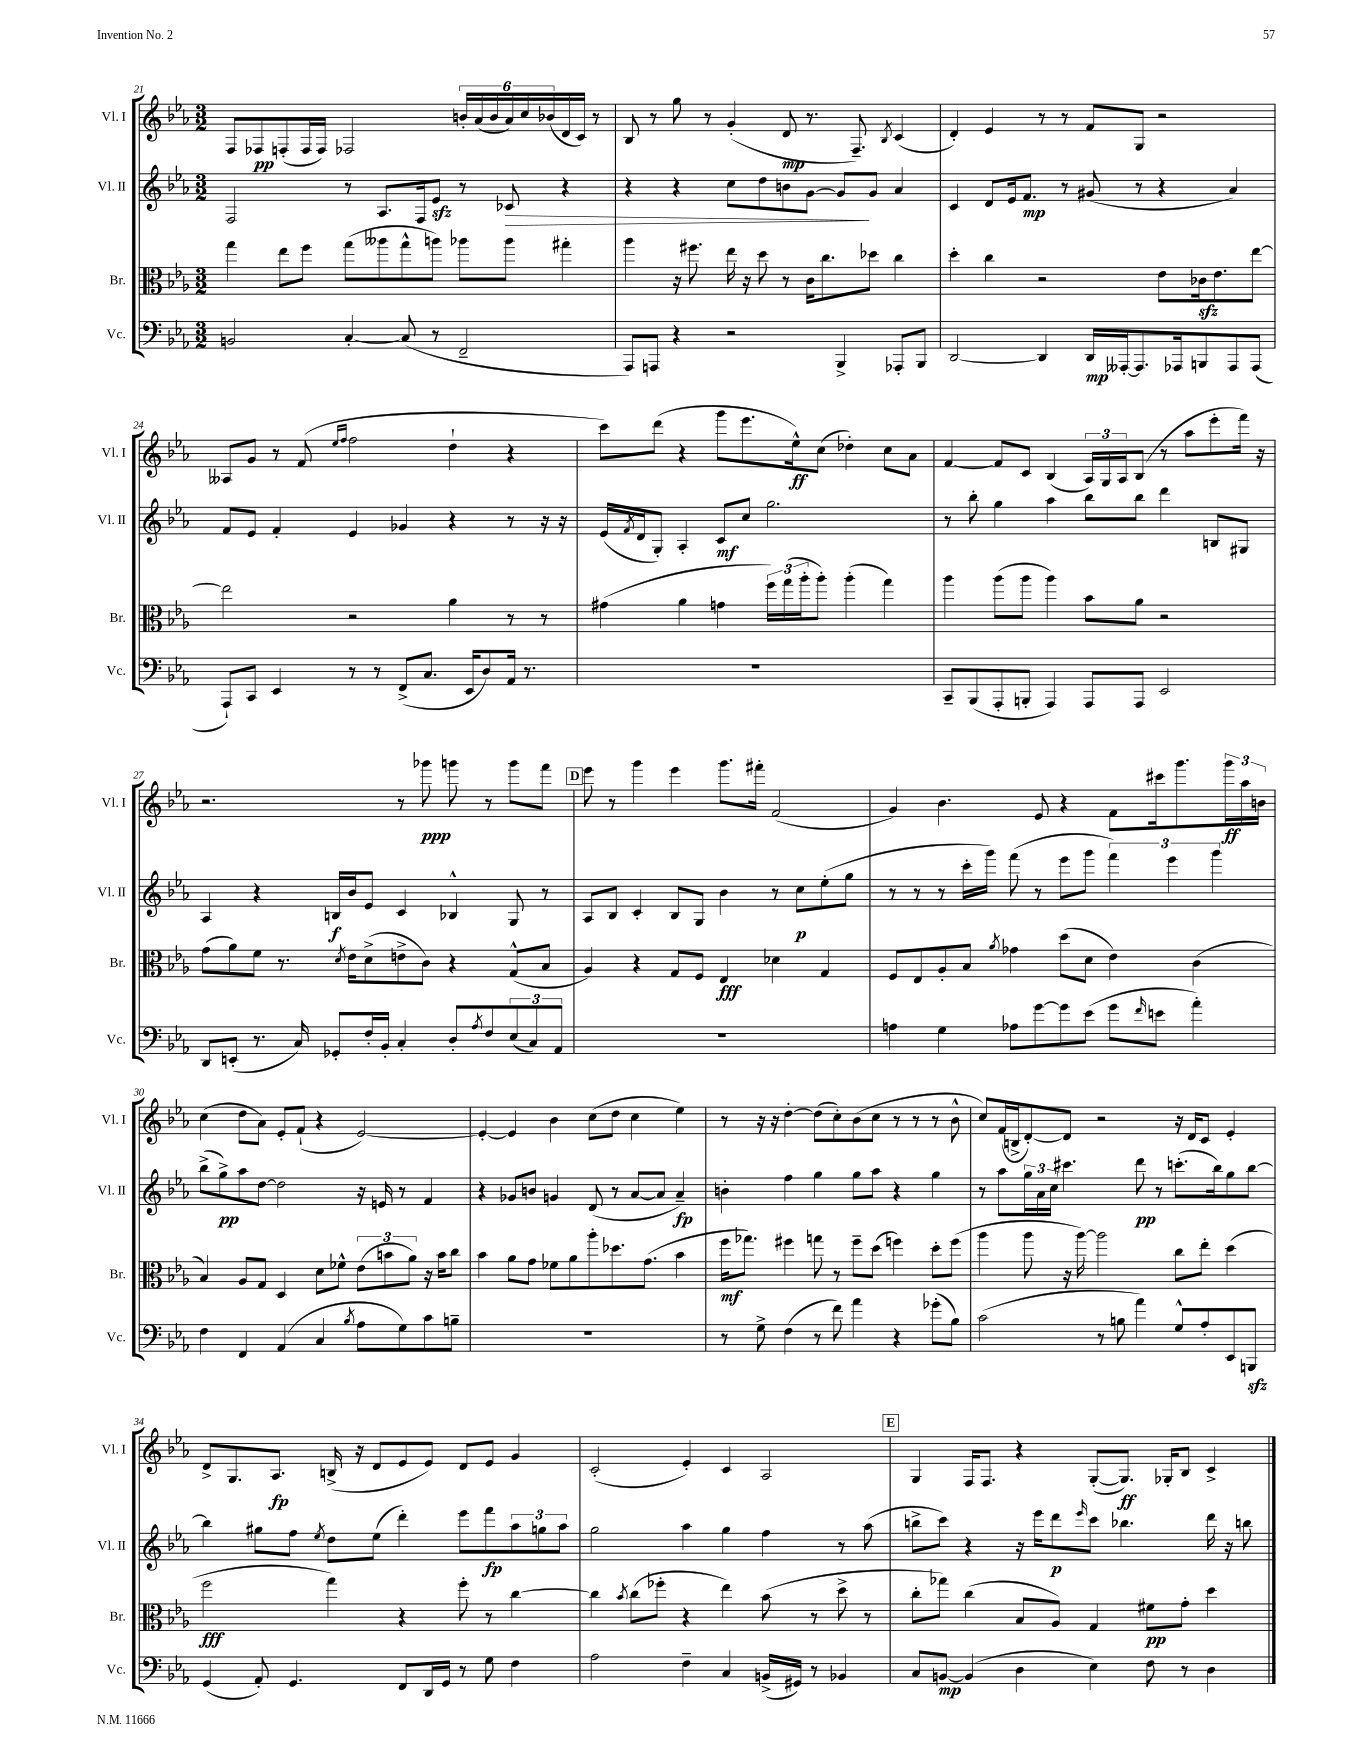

**kern	**dynam	**kern	**dynam	**kern	**dynam	**kern	**dynam
*part4	*part4	*part3	*part3	*part2	*part2	*part1	*part1
*staff4	*staff4	*staff3	*staff3	*staff2	*staff2	*staff1	*staff1
*I"Vc.	*	*I"Br.	*	*I"Vl. II	*	*I"Vl. I	*
*I'Vc.	*	*I'Br.	*	*I'Vl. II	*	*I'Vl. I	*
*clefF4	*	*clefC3	*	*clefG2	*	*clefG2	*
*k[b-e-a-]	*	*k[b-e-a-]	*	*k[b-e-a-]	*	*k[b-e-a-]	*
*M3/2	*	*M3/2	*	*M3/2	*	*M3/2	*
=21	=21	=21	=21	=21	=21	=21	=21
2BBn/	.	4gg\	.	2F/	.	8F/L	.
.	.	.	.	.	.	8F-X/	pp
.	.	8ee-\L	.	.	.	(8Fn'/	.
.	.	8ff\J	.	.	.	16F/L	.
.	.	.	.	.	.	16F/JJ)	.
[4C'/	.	(8gg\L	.	8r	.	2F-X/	.
.	.	8aa--X\	.	8.A-/L	.	.	.
(8C/]	.	8gg^^\	.	.	.	.	.
.	.	.	.	16F/k	.	.	.
8r	.	8aan\J)	.	8e-zz/J	.	.	.
2FF~/	.	8aa-X\L	.	8r	.	24bn'/LL	.
.	.	.	.	.	.	(24a-/	.
.	.	.	.	.	.	24b/	.
!	!	!	!	!	!LO:HP:b	!	!
.	.	8aa-\J	.	8c-X/	>	24a-/)	.
.	.	.	.	.	.	24cc/	.
.	.	.	.	.	.	(24b-X/	.
.	.	4gg#X'\	.	4r	.	16d/	.
.	.	.	.	.	.	16c/JJ)	.
.	.	.	.	.	.	8r	.
=22	=22	=22	=22	=22	=22	=22	=22
8AAA-/L)	.	4aa-\	.	4r	.	8B-/	.
8AAAn/J	.	.	.	.	.	8r	.
4r	.	16r	.	4r	.	8gg\	.
.	.	8.ff#X\	.	.	.	.	.
.	.	.	.	.	.	8r	.
2r	.	16ee-\	.	8cc\L	.	(4g'/	.
.	.	16r	.	.	.	.	.
.	.	8dd\	.	8dd\	.	.	.
.	.	8r	.	8bn\	.	8d/	mp
.	.	16c\KL	.	[8g\J	.	8.r	.
.	.	8.cc\	.	.	.	.	.
4BBB-^/	.	.	.	8g/L]	.	.	.
.	.	.	.	.	.	8.F~/)	.
.	.	8dd-X\J	.	8g/J	]	.	.
.	.	.	.	.	.	8qB-/	.
8AAA-X'/L	.	4cc\	.	4a-/	.	(4c/	.
8BBB-/J	.	.	.	.	.	.	.
=23	=23	=23	=23	=23	=23	=23	=23
[2DD/	.	4dd'\	.	4c/	.	4d'/)	.
.	.	4cc\	.	8d/L	.	4e-/	.
.	.	.	.	16e-/k	.	.	.
.	.	.	.	8.f/J	mp	.	.
4DD/]	.	2r	.	.	.	8r	.
.	.	.	.	8r	.	8r	.
16DD/LL	mp	.	.	(8g#X/	.	8f/L	.
[16AAA--X'/J	.	.	.	.	.	.	.
8.AAA--/]	.	.	.	8r	.	8G/J	.
.	.	8e-\L	.	4r	.	2r	.
16AAA-X/k	.	.	.	.	.	.	.
8BBBn/	.	16c-Xzz\k	.	.	.	.	.
.	.	8.e-\	.	.	.	.	.
8AAA-/	.	.	.	4a-/)	.	.	.
(8AAA-/J	.	[8ee-\J	.	.	.	.	.
!!LO:LB:g=z
=24	=24	=24	=24	=24	=24	=24	=24
8AAA-`/L)	.	2ee-\]	.	8f/L	.	8A--X/L	.
8CC/J	.	.	.	8e-/J	.	8g/J	.
4EE-/	.	.	.	4f'/	.	8r	.
.	.	.	.	.	.	(8f/	.
.	.	.	.	.	.	16qqee-/LL	.
.	.	.	.	.	.	16qqff/JJ	.
8r	.	2r	.	4e-/	.	2ff\	.
8r	.	.	.	.	.	.	.
(8FF^/L	.	.	.	4g-X/	.	.	.
8.C/J	.	.	.	.	.	.	.
.	.	4a-\	.	4r	.	4dd`\	.
16EE-/KL	.	.	.	.	.	.	.
8D/)	.	.	.	.	.	.	.
16AA-/Jk	.	8r	.	8r	.	4r	.
8.r	.	.	.	.	.	.	.
.	.	8r	.	16r	.	.	.
.	.	.	.	16r	.	.	.
=25	=25	=25	=25	=25	=25	=25	=25
1.r	.	(4g#X\	.	(16e-/LL	.	8ccc\L)	.
.	.	.	.	8qf/	.	.	.
.	.	.	.	16d/J	.	.	.
.	.	.	.	8G'/J)	.	(8ddd\J	.
.	.	4a-\	.	4A-'/	.	4r	.
.	.	4gn\	.	8c/L	mf	8ggg\L	.
.	.	.	.	8cc/J	.	8.eee-\	.
.	.	24ff\LL)	.	2.gg\	.	.	.
.	.	(24gg\	.	.	.	.	.
.	.	.	.	.	.	16ee-^^\k)	ff
.	.	24aa-'\J	.	.	.	.	.
.	.	8aa-'\J)	.	.	.	(8cc\J	.
.	.	(4aa-'\	.	.	.	4dd-X'\)	.
.	.	4gg\)	.	.	.	8cc\L	.
.	.	.	.	.	.	8a-\J	.
=26	=26	=26	=26	=26	=26	=26	=26
8CC~/L	.	4aa-\	.	8r	.	[4f/	.
(8BBB-/	.	.	.	8bb-'\	.	.	.
8AAA-'/	.	(8aa-\L	.	4gg\	.	8f/L]	.
8BBBn'/J	.	8aa-\J	.	.	.	8c/J	.
4AAA-/)	.	4aa-\)	.	4aa-\	.	(4B-/	.
8AAA-/L	.	8b-\L	.	8bb-\L	.	24A-/LL)	.
.	.	.	.	.	.	24G/	.
.	.	.	.	.	.	24A-/J	.
8AAA-/J	.	8a-\J	.	8bb-\J	.	(8B-/J	.
2EE-/	.	2r	.	4ddd\	.	8r	.
.	.	.	.	.	.	8aa-\L	.
.	.	.	.	8Bn/L	.	8eee-'\	.
.	.	.	.	8G#X/J	.	16fff\Jk)	.
.	.	.	.	.	.	16r	.
!!LO:LB:g=z
=27	=27	=27	=27	=27	=27	=27	=27
8DD/L	.	(8g\L	.	4A-/	.	2.r	.
(8EEn'/J	.	8a-\)	.	.	.	.	.
8.r	.	8f\J	.	4r	.	.	.
.	.	8.r	.	.	.	.	.
16C/)	.	.	.	.	.	.	.
8GG-X'/L	.	.	.	16Bn/LL	f	.	.
.	.	8qd/	.	.	.	.	.
.	.	16e-\KL	.	16b-/J	.	.	.
16F'/L	.	(8d^\	.	8e-/J	.	.	.
16BB-'/JJ	.	.	.	.	.	.	.
4C'/	.	8en^\	.	4c/	.	8r	.
.	.	8c\J)	.	.	.	8ggg-X\	ppp
8D'/L	.	4r	.	4B-X^^/	.	8gggn\	.
8qA-/	.	.	.	.	.	.	.
8F/	.	.	.	.	.	8r	.
(12E-/	.	(8G^^/L	.	8G/	.	8ggg\L	.
12C/)	.	.	.	.	.	.	.
.	.	8B-/J	.	8r	.	8fff\J	.
12AA-/J	.	.	.	.	.	.	.
!!LO:REH:place=s1:t=D
=28	=28	=28	=28	=28	=28	=28	=28
1.r	.	4A-/)	.	8A-/L	.	8eee-\	.
.	.	.	.	8B-/J	.	8r	.
.	.	4r	.	4c'/	.	4ggg\	.
.	.	8G/L	.	8B-/L	.	4eee-\	.
.	.	8F/J	.	8G/J	.	.	.
.	.	4E-/	fff	4b-\	.	8.ggg\L	.
.	.	.	.	.	.	16fff#X'\Jk	.
.	.	4d-X\	.	8r	.	(2f/	.
.	.	.	.	8cc\L	p	.	.
.	.	4G/	.	(8ee-'\	.	.	.
.	.	.	.	8gg\J	.	.	.
=29	=29	=29	=29	=29	=29	=29	=29
4An\	.	8F/L	.	8r	.	4g/)	.
.	.	8E-/	.	8r	.	.	.
4G\	.	8A-'/	.	8r	.	4.b-\	.
.	.	8B-/J	.	16ccc'\LL	.	.	.
.	.	.	.	16ggg\JJ)	.	.	.
.	.	8qa-/	.	.	.	.	.
8A-X\L	.	4g-X\	.	(8fff\	.	.	.
[8g\	.	.	.	8r	.	8e-/	.
8g\]	.	(8dd\L	.	8eee-\L	.	4r	.
(8e-\J	.	8d\J	.	8ggg\J	.	.	.
8g\L	.	4e-\)	.	6fff\)	.	8f\L	.
16qqf/	.	.	.	.	.	.	.
8en\J	.	.	.	.	.	16ccc#X\k	.
.	.	.	.	6eee-\	.	.	.
.	.	.	.	.	.	8.ggg\	.
4a-'\)	.	(4c\	.	.	.	.	.
.	.	.	.	6ggg\	.	.	.
.	.	.	.	.	.	24ggg\L	ff
.	.	.	.	.	.	24aa-\	.
.	.	.	.	.	.	24bn\JJ	.
!!LO:LB:g=z
=30	=30	=30	=30	=30	=30	=30	=30
4F\	.	4B-/)	.	(8bb-^\L	.	(4cc\	.
.	.	.	.	8gg^\)	pp	.	.
4FF/	.	8A-/L	.	8aa-\	.	8dd\L	.
.	.	8G/J	.	[8dd\J	.	8a-\J)	.
(4AA-/	.	4D/	.	2dd\]	.	8e-'/L	.
.	.	.	.	.	.	(8f`/J	.
4C/	.	8d\L	.	.	.	4r	.
.	.	8f-X^^\J	.	.	.	.	.
8qB-/	.	.	.	.	.	.	.
8A-\L	.	(12e-\L	.	16r	.	[2e-/)	.
.	.	.	.	16en/	.	.	.
.	.	12bn\	.	.	.	.	.
8G\)	.	.	.	8r	.	.	.
.	.	12a-\J)	.	.	.	.	.
8c\	.	16r	.	4f/	.	.	.
.	.	16b\KL	.	.	.	.	.
8Bn~\J	.	8cc\J	.	.	.	.	.
=31	=31	=31	=31	=31	=31	=31	=31
1.r	.	4b-\	.	4r	.	4e-'/_	.
.	.	8a-\L	.	8g-X/L	.	4e-/]	.
.	.	8g\J	.	8bn/J	.	.	.
.	.	8f-X\L	.	4gn/	.	4b-\	.
.	.	8a-\	.	.	.	.	.
.	.	8aa-'\	.	(8d/	.	(8cc\L	.
.	.	8.dd-X\	.	8r	.	8dd\J	.
.	.	.	.	[8a-/L	.	4cc\	.
.	.	(8.g\J	.	.	.	.	.
.	.	.	.	8a-/J]	.	.	.
.	.	4b-\	.	4a-~/)	fp	4ee-\)	.
=32	=32	=32	=32	=32	=32	=32	=32
8r	.	16ff\KL	mf	4bn'\	.	8r	.
.	.	8.gg-X\J)	.	.	.	.	.
8G^\	.	.	.	.	.	16r	.
.	.	.	.	.	.	16r	.
(4F\	.	4ff#X\	.	4ff\	.	[4dd'\	.
8r	.	8ggn\	.	4gg\	.	(8dd\L]	.
8f\)	.	8r	.	.	.	8cc'\)	.
4a-\	.	8ff#~\L	.	8gg\L	.	(8b-\	.
.	.	(8dd\J	.	8aa-\J	.	8cc\J	.
4r	.	4ffn\)	.	4r	.	8r	.
.	.	.	.	.	.	8r	.
(8g-X'\L	.	8dd'\L	.	4gg\	.	8r	.
8B-\J)	.	(8ff\J	.	.	.	8b-^^\	.
=33	=33	=33	=33	=33	=33	=33	=33
(2c\	.	4aa-\	.	8r	.	8cc/L)	.
.	.	.	.	8aa-\L	.	(16f/L	.
.	.	.	.	.	.	16Bn^/J	.
.	.	8aa-\	.	24gg\L	.	[8d'/)	.
.	.	.	.	24a-\	.	.	.
.	.	.	.	24cc\JJ	.	.	.
.	.	16r	.	4.ccc#X\	.	8d/J]	.
.	.	[16aa-\)	.	.	.	.	.
8r	.	2aa-\]	.	.	.	2r	.
8Bn\	.	.	.	.	.	.	.
4a-\)	.	.	.	8ddd\	pp	.	.
.	.	.	.	8r	.	.	.
8G^^/L	.	8cc\L	.	(8.cccn'\L	.	16r	.
.	.	.	.	.	.	16d/KL	.
8A-'/	.	8ee-'\J	.	.	.	8c/J	.
.	.	.	.	16bb-\k)	.	.	.
8EE-/	.	(4dd\	.	8gg\	.	4e-'/	.
8BBBnzz/J	.	.	.	[8bb-\J	.	.	.
!!LO:LB:g=z
=34	=34	=34	=34	=34	=34	=34	=34
(4GG/	.	2ff\	fff	4bb-\]	.	8d^/L	.
.	.	.	.	.	.	8.G/	.
8AA-'/)	.	.	.	8gg#X\L	.	.	.
.	.	.	.	.	.	8.A-/J	fp
4.GG/	.	.	.	8ff\J	.	.	.
.	.	.	.	8qee-/	.	.	.
.	.	4gg\)	.	8dd\L	.	(16Bn^/	.
.	.	.	.	.	.	16r	.
.	.	.	.	(8ee-\J	.	8d/L	.
8FF/L	.	4r	.	4ddd'\)	.	8e-/	.
16DD/L	.	.	.	.	.	8e-/J)	.
16GG/JJ	.	.	.	.	.	.	.
8r	.	8ff'\	.	8eee-\L	.	8d/L	.
8G\	.	8r	.	8fff\	fp	8e-/J	.
4F\	.	[4cc\	.	12aa-\	.	4g/	.
.	.	.	.	12ggn\	.	.	.
.	.	.	.	12aa-\J	.	.	.
=35	=35	=35	=35	=35	=35	=35	=35
2A-\	.	4cc\]	.	2gg\	.	(2c'/	.
.	.	8qb-/	.	.	.	.	.
.	.	(8cc\L	.	.	.	.	.
.	.	8ff-X'\J	.	.	.	.	.
4F~\	.	4r	.	4aa-\	.	4e-'/)	.
4C/	.	4ee-\)	.	4gg\	.	4c/	.
(16BBn^/LL	.	(8b-\	.	4ff\	.	2A-/	.
16GG#X/JJ)	.	.	.	.	.	.	.
8r	.	8r	.	.	.	.	.
4BB-X/	.	8dd^\	.	8r	.	.	.
.	.	8r	.	(8aa-\	.	.	.
!!LO:REH:place=s1:t=E
=36	=36	=36	=36	=36	=36	=36	=36
8C/L	.	8cc'\L	.	8bbn^\L	.	4G/	.
[8BBn/J	mp	8gg-X\J)	.	8ccc\J)	.	.	.
(4BB/]	.	(4cc\	.	4r	.	16F/KL	.
.	.	.	.	.	.	8.F/J	.
4D\	.	8B-/L	.	16r	.	4r	.
.	.	.	.	16eee-\KL	.	.	.
.	.	8A-/J)	.	8ddd\	p	.	.
.	.	.	.	16qqeee-/	.	.	.
4E-\)	.	4G/	.	8ccc\J	.	([8G'/L	.
.	.	.	.	4.bb-X\	.	8.G/J])	ff
8F\	.	8f#X\L	pp	.	.	.	.
.	.	.	.	.	.	16G-X'/KL	.
8r	.	8g'\J	.	.	.	8B-/J	.
4D\	.	4dd\	.	16ddd\	.	4c^/	.
.	.	.	.	16r	.	.	.
.	.	.	.	8bbn\	.	.	.
==	==	==	==	==	==	==	==
*-	*-	*-	*-	*-	*-	*-	*-
